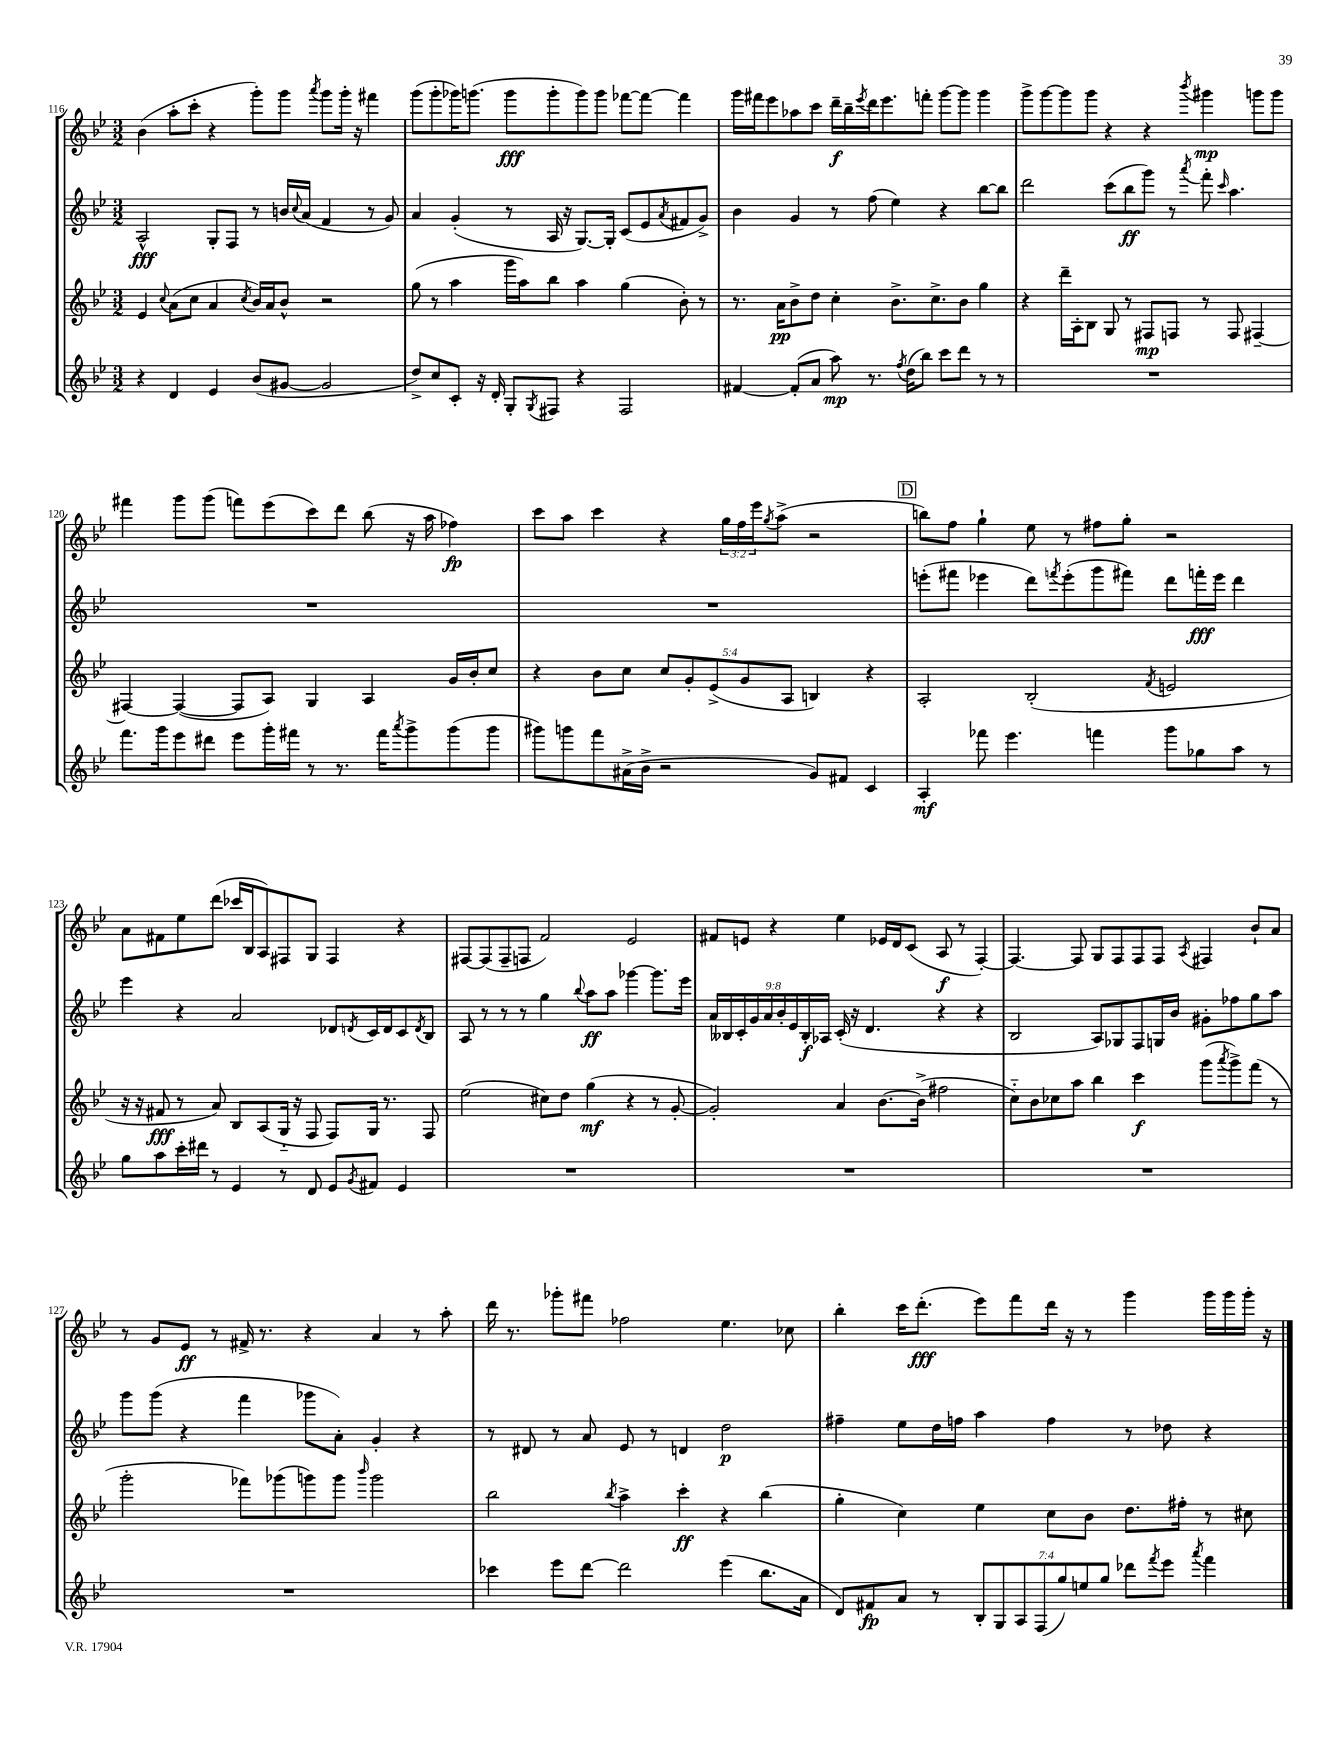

**kern	**dynam	**kern	**dynam	**kern	**dynam	**kern	**dynam
*part4	*part4	*part3	*part3	*part2	*part2	*part1	*part1
*staff4	*staff4	*staff3	*staff3	*staff2	*staff2	*staff1	*staff1
*clefG2	*	*clefG2	*	*clefG2	*	*clefG2	*
*k[b-e-]	*	*k[b-e-]	*	*k[b-e-]	*	*k[b-e-]	*
*M3/2	*	*M3/2	*	*M3/2	*	*M3/2	*
=116	=116	=116	=116	=116	=116	=116	=116
4r	.	4e-/	.	2A^^/	fff	(4b-\	.
.	.	8qqcc/	.	.	.	.	.
4d/	.	(8a\L	.	.	.	8aa'\L	.
.	.	8cc\J	.	.	.	8ccc'\J	.
4e-/	.	4a/	.	8G'/L	.	4r	.
.	.	.	.	8F/J	.	.	.
.	.	8qcc/	.	.	.	.	.
(8b-/L	.	16b-/LL)	.	8r	.	8ggg'\L)	.
.	.	16a/J	.	.	.	.	.
[8g#X/J	.	8b-^^/J	.	16bn/LL	.	8ggg\J	.
.	.	.	.	8qqcc/	.	.	.
.	.	.	.	(16a/JJ	.	.	.
.	.	.	.	.	.	8qaaa/	.
2g#/]	.	2r	.	4f/	.	8ggg\L	.
.	.	.	.	.	.	16ggg'\Jk	.
.	.	.	.	.	.	16r	.
.	.	.	.	8r	.	4fff#X\	.
.	.	.	.	8g/)	.	.	.
=117	=117	=117	=117	=117	=117	=117	=117
8dd^/L)	.	(8gg\	.	4a/	.	(8ggg\L	.
8cc/	.	8r	.	.	.	8ggg'\	.
8c'/J	.	4aa\	.	(4g'/	.	16ggg-X\K)	.
.	.	.	.	.	.	(8.gggn\J	.
16r	.	.	.	.	.	.	.
16d'/	.	.	.	.	.	.	.
8G'/L	.	16ggg\LL	.	8r	.	8ggg\L	fff
.	.	16aa\J)	.	.	.	.	.
8qG/	.	.	.	.	.	.	.
8F#X/J	.	8bb-\J	.	16A/	.	8ggg'\	.
.	.	.	.	16r	.	.	.
4r	.	4aa\	.	[8.G/L)	.	8ggg\)	.
.	.	.	.	.	.	8ggg\J	.
.	.	.	.	16G'/Jk]	.	.	.
2F#/	.	(4gg\	.	(8c/L	.	[8fff-X\L	.
.	.	.	.	8e-/	.	8fff-\J_	.
.	.	.	.	8qa/	.	.	.
.	.	8b-'\)	.	8f#X/	.	4fff-\]	.
.	.	8r	.	8g^/J)	.	.	.
=118	=118	=118	=118	=118	=118	=118	=118
[4f#X/	.	8.r	.	4b-\	.	16ggg\LL	.
.	.	.	.	.	.	16fff#X\J	.
.	.	.	.	.	.	8eee-\	.
.	.	16a\KL	pp	.	.	.	.
(8f#'/L]	.	8b-^\	.	4g/	.	8aa-X\	.
8a/J	.	8dd\J	.	.	.	8ccc\J	.
8aa\)	mp	4cc'\	.	8r	.	16ddd~\LL	f
.	.	.	.	.	.	16bb-~\	.
.	.	.	.	.	.	8qeee-/	.
8.r	.	.	.	(8ff\	.	16ddd\J	.
.	.	.	.	.	.	8.eee-\	.
.	.	8.b-^\L	.	4ee-\)	.	.	.
8qff/	.	.	.	.	.	.	.
(16dd\KL	.	.	.	.	.	.	.
8bb-\J)	.	.	.	.	.	8fffn'\J	.
.	.	8.cc^\	.	.	.	.	.
8ccc\L	.	.	.	4r	.	[8ggg\L	.
8ddd\J	.	8b-\J	.	.	.	8ggg\J]	.
8r	.	4gg\	.	[8bb-\L	.	4ggg\	.
8r	.	.	.	8bb-\J]	.	.	.
=119	=119	=119	=119	=119	=119	=119	=119
1.r	.	4r	.	2ddd\	.	8ggg^\L	.
.	.	.	.	.	.	[8ggg\	.
.	.	16ddd~\LL	.	.	.	8ggg\]	.
.	.	16A'\J	.	.	.	.	.
.	.	8B-\J	.	.	.	8ggg\J	.
.	.	8G/	.	(8ccc\L	.	4r	.
.	.	8r	.	8bb-\	ff	.	.
.	.	8F#X/L	mp	8ggg\J)	.	4r	.
.	.	8Fn/J	.	8r	.	.	.
.	.	.	.	8qaaa/	.	8qbbb-/	.
.	.	8r	.	8fff'\	.	4ggg#X\	mp
.	.	.	.	16qqccc/	.	.	.
.	.	8F/	.	4.aa\	.	.	.
.	.	[4F#X~/	.	.	.	8gggn\L	.
.	.	.	.	.	.	8ggg\J	.
!!LO:LB:g=z
=120	=120	=120	=120	=120	=120	=120	=120
8.fff\L	.	4F#X/_	.	1.r	.	4fff#X\	.
16ggg\k	.	.	.	.	.	.	.
8eee-\	.	(4F#/_	.	.	.	8ggg\L	.
8ddd#X\J	.	.	.	.	.	(8ggg\J	.
8eee-\L	.	8F#/L]	.	.	.	8fffn\L)	.
16ggg'\L	.	8A/J)	.	.	.	(8eee-\	.
16fff#X\JJ	.	.	.	.	.	.	.
8r	.	4G/	.	.	.	8ccc\)	.
8.r	.	.	.	.	.	8ddd\J	.
.	.	4A/	.	.	.	(8bb-\	.
16fff#\KL	.	.	.	.	.	.	.
8qaaa/	.	.	.	.	.	.	.
8ggg^\	.	.	.	.	.	16r	.
.	.	.	.	.	.	16aa\	.
(8ggg\	.	16g/LL	.	.	.	4ff-X\)	fp
.	.	16b-'/J	.	.	.	.	.
8ggg\J	.	8cc/J	.	.	.	.	.
=121	=121	=121	=121	=121	=121	=121	=121
8ggg#X\L)	.	4r	.	1.r	.	8ccc\L	.
8gggn\	.	.	.	.	.	8aa\J	.
8fff\	.	8b-\L	.	.	.	4ccc\	.
(16a#X^\L	.	8cc\J	.	.	.	.	.
16b-^\JJ	.	.	.	.	.	.	.
2r	.	10cc/L	.	.	.	4r	.
.	.	10g'/	.	.	.	.	.
.	.	(10e-^/	.	.	.	.	.
.	.	.	.	.	.	24gg\LL	.
.	.	.	.	.	.	24ff\	.
.	.	10g/	.	.	.	.	.
.	.	.	.	.	.	24eee-\J	.
.	.	.	.	.	.	8qgg/	.
.	.	.	.	.	.	(8aa^\J	.
.	.	10A/J	.	.	.	.	.
8g/L)	.	4Bn/)	.	.	.	2r	.
8f#X/J	.	.	.	.	.	.	.
4c/	.	4r	.	.	.	.	.
!!LO:REH:place=s1:t=D
=122	=122	=122	=122	=122	=122	=122	=122
4A'/	mf	2A'/	.	(8eeen'\L	.	8bbn\L)	.
.	.	.	.	8fff#X\J	.	8ff\J	.
8fff-X\	.	.	.	4eee-X\	.	4gg`\	.
4.eee-\	.	.	.	.	.	.	.
.	.	(2B-'/	.	8ddd\L)	.	8ee-\	.
.	.	.	.	8qfffn/	.	.	.
.	.	.	.	(8eee-'\	.	8r	.
4fffn\	.	.	.	8ggg\	.	8ff#X\L	.
.	.	.	.	8fff#X\J)	.	8gg'\J	.
.	.	8qf/	.	.	.	.	.
8ggg\L	.	2en/	.	8ddd\L	.	2r	.
8gg-X\	.	.	.	16fffn'\L	fff	.	.
.	.	.	.	16eee-\JJ	.	.	.
8aa\J	.	.	.	4ddd\	.	.	.
8r	.	.	.	.	.	.	.
!!LO:LB:g=z
=123	=123	=123	=123	=123	=123	=123	=123
8gg\L	.	16r	.	4eee-\	.	8a\L	.
.	.	16r	.	.	.	.	.
8aa\	.	8f#X/	fff	.	.	8f#X\	.
16ccc'\L	.	8r	.	4r	.	8ee-\	.
16ddd#X\JJ	.	.	.	.	.	.	.
8r	.	8a/)	.	.	.	(8ddd\J	.
4e-/	.	8B-/L	.	2a/	.	16ccc-X/LL	.
.	.	.	.	.	.	16B-/J	.
.	.	(8A/	.	.	.	8A/)	.
8r	.	16G/Jk	.	.	.	8F#X/	.
.	.	16r	.	.	.	.	.
8d/	.	8F/	.	.	.	8G/J	.
8e-/L	.	8F/L)	.	8d-X/L	.	4F#/	.
8qg/	.	.	.	8qdn/	.	.	.
8f#X/J	.	16G/Jk	.	16c/L	.	.	.
.	.	8.r	.	16d/J	.	.	.
4e-/	.	.	.	8c/	.	4r	.
.	.	.	.	8qd/	.	.	.
.	.	8F/	.	8B-/J	.	.	.
=124	=124	=124	=124	=124	=124	=124	=124
1.r	.	(2ee-\	.	8A/	.	[8F#X/L	.
.	.	.	.	8r	.	(8F#/]	.
.	.	.	.	8r	.	8F#~/	.
.	.	.	.	8r	.	8Fn/J	.
.	.	8cc#X\L)	.	4gg\	.	2f/)	.
.	.	8dd\J	.	.	.	.	.
.	.	.	.	8qqbb-/	.	.	.
.	.	(4gg\	mf	8aa\L	ff	.	.
.	.	.	.	8aa\J	.	.	.
.	.	4r	.	[4ggg-X\	.	2e-/	.
.	.	8r	.	8.ggg-\L]	.	.	.
.	.	[8g'/	.	.	.	.	.
.	.	.	.	16eee-\Jk	.	.	.
=125	=125	=125	=125	=125	=125	=125	=125
1.r	.	2g'/])	.	18a/LL	.	8f#X/L	.
.	.	.	.	18B--X/	.	.	.
.	.	.	.	18c'/	.	.	.
.	.	.	.	.	.	8en/J	.
.	.	.	.	18g/	.	.	.
.	.	.	.	18a/	.	.	.
.	.	.	.	.	.	4r	.
.	.	.	.	18b-'/	.	.	.
.	.	.	.	18e-/	.	.	.
.	.	.	.	18B--'/	f	.	.
.	.	.	.	18A-X/JJ	.	.	.
.	.	4a/	.	(16c'/	.	4ee-\	.
.	.	.	.	16r	.	.	.
.	.	.	.	4.d/	.	.	.
.	.	[8.b-\L	.	.	.	16e-X/LL	.
.	.	.	.	.	.	16d/J	.
.	.	.	.	.	.	(8c/J	.
.	.	(16b-^\Jk]	.	.	.	.	.
.	.	2ff#X\	.	4r	.	8A/	f
.	.	.	.	.	.	8r	.
.	.	.	.	4r	.	[4F'/)	.
=126	=126	=126	=126	=126	=126	=126	=126
1.r	.	8cc\L)	.	2B-/	.	4.F/_	.
.	.	8b-\	.	.	.	.	.
.	.	8cc-X\	.	.	.	.	.
.	.	8aa\J	.	.	.	8F/]	.
.	.	4bb-\	.	8A/L)	.	8G/L	.
.	.	.	.	8G-X/	.	8F/	.
.	.	4ccc\	f	8F/	.	8F/	.
.	.	.	.	16Gn/L	.	8F/J	.
.	.	.	.	16b-/JJ	.	.	.
.	.	.	.	.	.	8qA/	.
.	.	(8ggg\L	.	8g#X'\L	.	4F#X/	.
.	.	8qaaa/	.	.	.	.	.
.	.	8ggg^\)	.	8ff-X\	.	.	.
.	.	(8fff\J	.	8gg\	.	8b-`/L	.
.	.	8r	.	8aa\J	.	8a/J	.
!!LO:LB:g=z
=127	=127	=127	=127	=127	=127	=127	=127
1.r	.	2ggg'\	.	8ggg\L	.	8r	.
.	.	.	.	(8ggg\J	.	8g/L	.
.	.	.	.	4r	.	8e-/J	ff
.	.	.	.	.	.	8r	.
.	.	8fff-X\L)	.	4fff\	.	16f#X^/	.
.	.	.	.	.	.	8.r	.
.	.	(8ggg-X\	.	.	.	.	.
.	.	8gggn\)	.	8ggg-X\L	.	4r	.
.	.	8ggg\J	.	8a'\J)	.	.	.
.	.	16qqbbb-/	.	.	.	.	.
.	.	2ggg\	.	4g'/	.	4a/	.
.	.	.	.	4r	.	8r	.
.	.	.	.	.	.	8aa'\	.
=128	=128	=128	=128	=128	=128	=128	=128
4ccc-X\	.	2bb-\	.	8r	.	16ddd\	.
.	.	.	.	.	.	8.r	.
.	.	.	.	8d#X/	.	.	.
8eee-\L	.	.	.	8r	.	8ggg-X'\L	.
[8ddd\J	.	.	.	8a/	.	8fff#X\J	.
.	.	8qbb-/	.	.	.	.	.
2ddd\]	.	4aa^\	.	8e-/	.	2ff-X\	.
.	.	.	.	8r	.	.	.
.	.	4ccc'\	ff	4dn/	.	.	.
(4eee-\	.	4r	.	2dd\	p	4.ee-\	.
8.bb-\L	.	(4bb-\	.	.	.	.	.
.	.	.	.	.	.	8cc-X\	.
16a\Jk	.	.	.	.	.	.	.
=129	=129	=129	=129	=129	=129	=129	=129
8d/L)	.	4gg'\	.	4ff#X~\	.	4bb-'\	.
8f#X/	fp	.	.	.	.	.	.
8a/J	.	4cc\)	.	8ee-\L	.	16ccc\KL	.
.	.	.	.	.	.	(8.ddd'\J	fff
8r	.	.	.	16dd\L	.	.	.
.	.	.	.	16ffn\JJ	.	.	.
14B-'/L	.	4ee-\	.	4aa\	.	8eee-\L)	.
14G/	.	.	.	.	.	.	.
.	.	.	.	.	.	8fff\	.
14A/	.	.	.	.	.	.	.
(14F/	.	.	.	.	.	.	.
.	.	8cc\L	.	4ff\	.	16ddd\Jk	.
14gg/)	.	.	.	.	.	.	.
.	.	.	.	.	.	16r	.
14een/	.	.	.	.	.	.	.
.	.	8b-\J	.	.	.	8r	.
14gg/J	.	.	.	.	.	.	.
8ddd-X\L	.	8.dd\L	.	8r	.	4ggg\	.
8qfff/	.	.	.	.	.	.	.
8eee-\J	.	.	.	8dd-X\	.	.	.
.	.	16ff#X'\Jk	.	.	.	.	.
8qaaa/	.	.	.	.	.	.	.
4fff\	.	8r	.	4r	.	16ggg\LL	.
.	.	.	.	.	.	16ggg\	.
.	.	8cc#X\	.	.	.	16ggg'\JJ	.
.	.	.	.	.	.	16r	.
==	==	==	==	==	==	==	==
*-	*-	*-	*-	*-	*-	*-	*-
